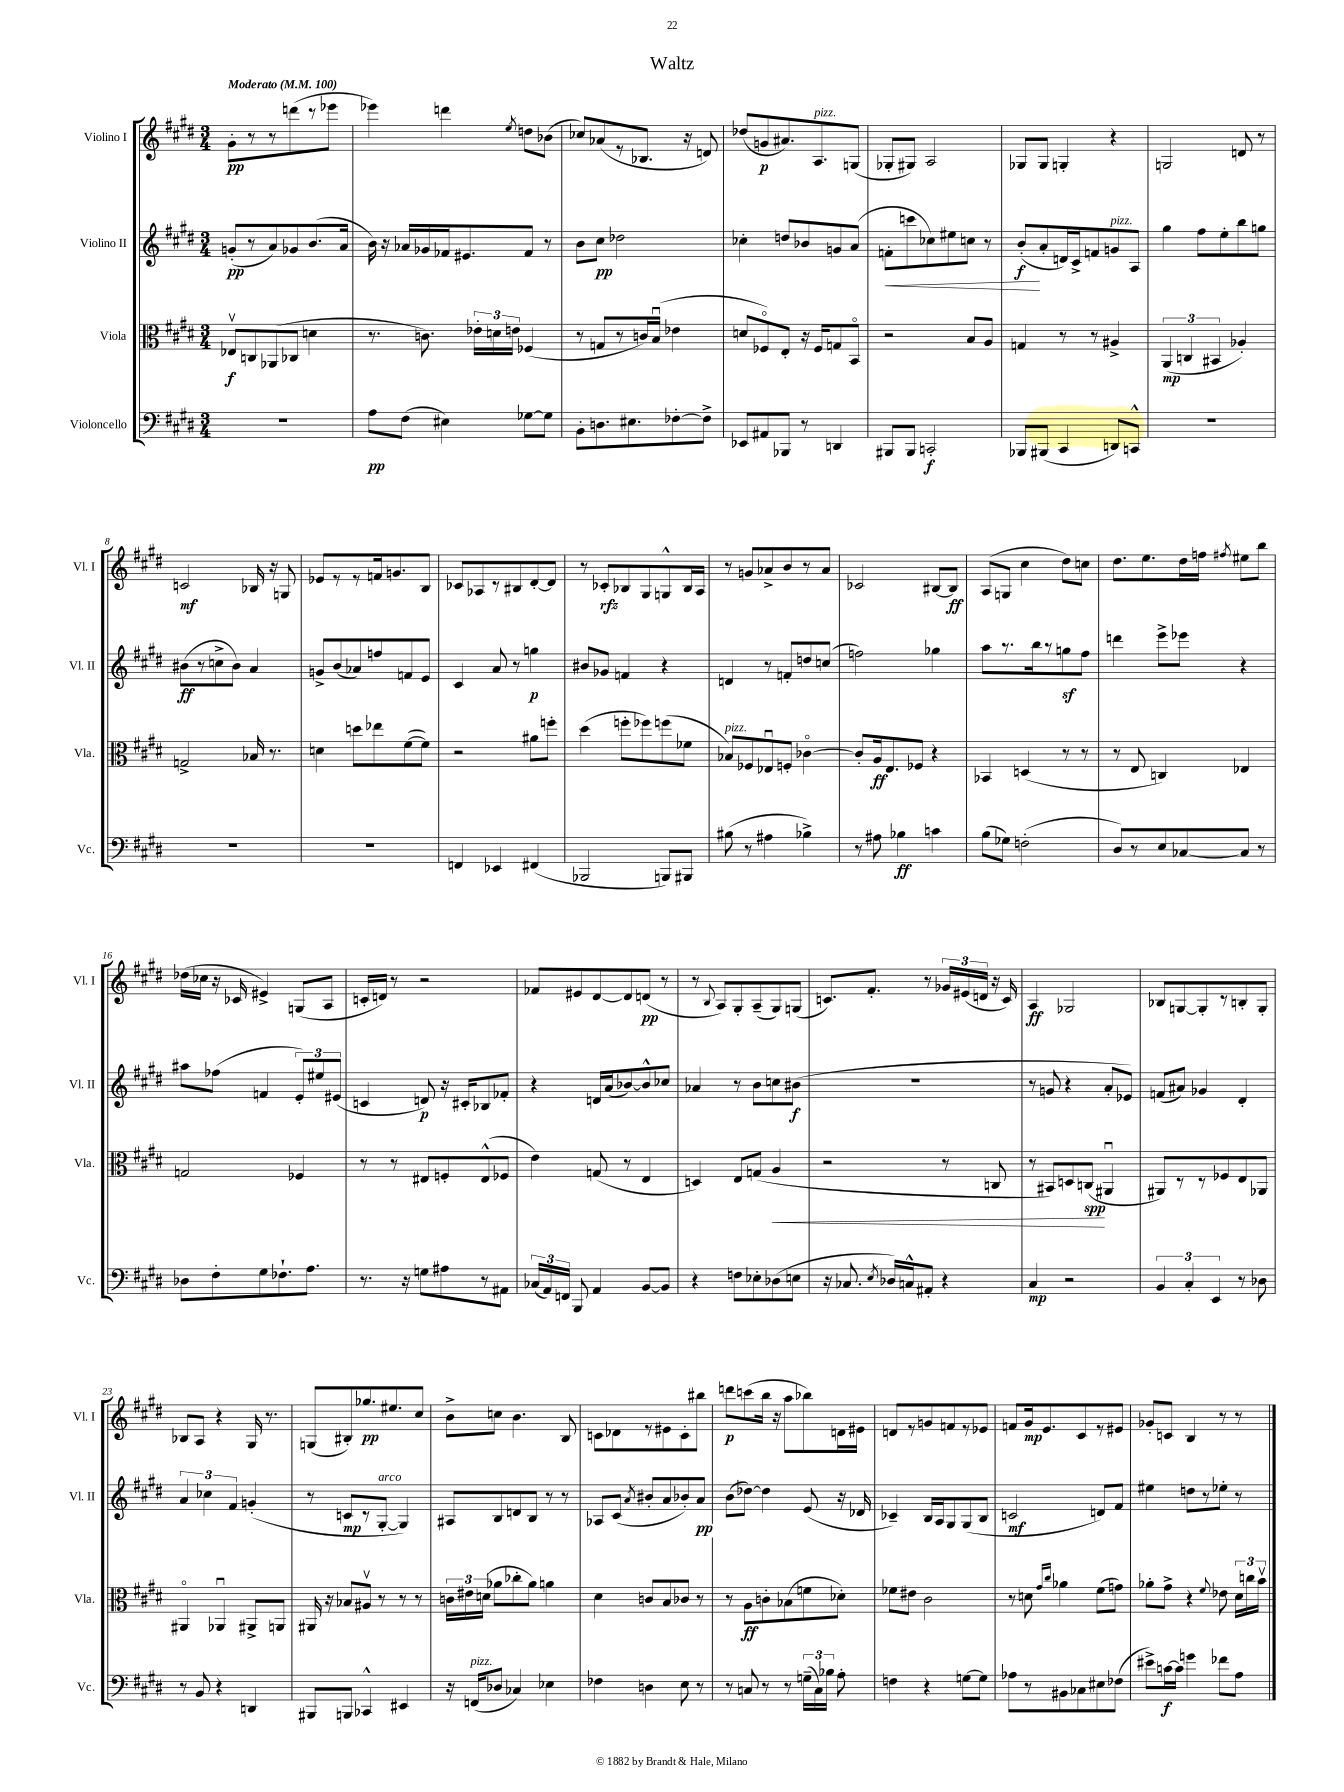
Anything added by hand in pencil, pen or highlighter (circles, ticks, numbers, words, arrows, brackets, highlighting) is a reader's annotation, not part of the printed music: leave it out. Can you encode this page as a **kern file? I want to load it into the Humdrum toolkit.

**kern	**kern	**kern	**kern
*staff4	*staff3	*staff2	*staff1
*clefF4	*clefC3	*clefG2	*clefG2
*k[f#c#g#d#]	*k[f#c#g#d#]	*k[f#c#g#d#]	*k[f#c#g#d#]
*M3/4	*M3/4	*M3/4	*M3/4
*MM100	*MM100	*MM100	*MM100
2.r	8E-v	(8g'	8g#'
.	8C	8r	8r
.	(8AA-	8a)	8r
.	8C-	8g-	(8ddd
.	4d	(8.b	8r
.	.	.	8eee-
.	.	16a	.
=	=	=	=
8A	8.r	16b)	4eee-)
.	.	16r	.
(8F#	.	16a-	.
.	8.c)	16g-	.
4E#)	.	16f-	4ddd
.	.	8.e#	.
.	24e-'	.	.
.	24d	.	.
.	24e	.	.
.	.	.	8qee
[8G-	(4F-	8f-	8dd
8G-]	.	8r	(8b-
=	=	=	=
8BB'	8r	8b	8cc-)
8.D	8G	8cc#	(8a-
.	8r	2dd-	8r
8.E#	.	.	.
.	16c)	.	8.B-
.	(16Bu	.	.
[8F-'	4e-	.	.
.	.	.	16r
8F-^]	.	.	8d)
=	=	=	=
8EE-	8d	4cc-'	(8dd-
8AA#	8F-o)	.	8g
8BBB-	8E'	8dd	8.a#)
8r	16r	8b-	.
.	16F-	.	8.A
4DD	8G	8g	.
.	8BBo	(8a	(8G
=	=	=	=
8BBB#	2r	8f'	8G-'
8BBB#	.	8ccc	8G#)
2CC'	.	8cc-)	2A
.	.	8ee#	.
.	8B	8cc	.
.	8A	8r	.
=	=	=	=
8BBB-	4G	(8b'	8G-
(8BBB#	.	8a'	8G-
4CC#	8r	16d)	4G'
.	.	16c#^	.
.	8r	8f	.
8DD)	4A#^	8g	4r
8CC^^	.	8A	.
=	=	=	=
2.r	(6AA	4gg#	2G
.	6C	.	.
.	.	8ff#	.
.	6BB#	.	.
.	.	8ee'	.
.	4A-')	8bb	8d
.	.	8gg	8r
=	=	=	=
2.r	2G^	(8b#	2c
.	.	8r	.
.	.	8cc^	.
.	.	8b#)	.
.	16B-	4a	16B-
.	8.r	.	16r
.	.	.	8G
=	=	=	=
2.r	4d	8g^	8e-
.	.	(8b	8r
.	8dd	8a-)	8r
.	8ee-	8ff	16f
.	.	.	8.g
.	([8f#	8f	.
.	8f#])	8e	8B
=	=	=	=
4FF	2r	4c#	8c-
.	.	.	8A-
4EE-	.	8a	8r
.	.	8r	8B#
(4FF#	8a#	4gg	[8d#'
.	8ff'	.	8d#]
=	=	=	=
2BBB-	(4dd#	8b#	8r
.	.	8g-	8c-'
.	8ff'	4f	8B-
.	8ff-)	.	8G#
8BBB)	(8ff	4r	8G^^
8BBB#	8f-	.	16B-
.	.	.	16A
=	=	=	=
(8B#	8B-)	4d	8r
8r	8F-	.	8g
4A#	8E-u	8r	8a-^
.	8F'	8f'	8b
4B-^)	[4c-o	8dd	8r
.	.	(8cc	8a-
=	=	=	=
8r	8c-']	2ff)	2c-
8A#	16A	.	.
.	8.E	.	.
4B-	.	.	.
.	8F-	.	.
4c	4r	4gg-	[8B#
.	.	.	8B#]
=	=	=	=
(8B	4BB-	8aa	(8A
8G-)	.	8.r	8G
(2F'	(4D	.	4cc#
.	.	16bb	.
.	.	8r	.
.	8r	8gg	8dd#)
.	8r	8ff#	8cc
=	=	=	=
8D#)	8r	4ddd	8.dd#
8r	8E	.	.
.	.	.	8.ee
8E	4C)	8eee^	.
[8C-	.	8eee-	16dd#
.	.	.	16ff
.	.	.	8qff#
8C-]	4E-	4r	8ee#
8r	.	.	8bb
=	=	=	=
8D-	2G	8aa#	(16dd-
.	.	.	16cc-
8F#'	.	(8ff-	16r
.	.	.	16c-
8G#	.	4f	4e#^)
8.F-`	.	.	.
.	4F-	12e')	(8G
8.A	.	.	.
.	.	12ee#	.
.	.	.	8A
.	.	(12e#	.
=	=	=	=
8.r	8r	4c	16c'
.	.	.	16d)
.	8r	.	8r
16r	.	.	.
8G	8E#	8d)	2r
8A#	8F'	16r	.
.	.	16c#'	.
8r	(8E#^^	8B-	.
8AA#	8F-	8f-'	.
=	=	=	=
(24C-	4e)	4r	8f-
24AA)	.	.	.
24FF	.	.	.
8BBB	.	.	8e#
4AA	(8G	16d	[8d#
.	.	(16a	.
.	8r	[8b-)	8d#]
[8BB	4E	8b-^^]	(8d
8BB]	.	8cc-	8r
=	=	=	=
4r	4D)	4a-	8r
.	.	.	8qqB
.	.	.	8A)
8F	8E	8r	8G#'
8E-'	(8G	8b	(8A~
(8D-	4A	8cc	8G#)
8E	.	(8b#	(8G
=	=	=	=
16r	2r	2.r	8.c)
8.C-	.	.	.
.	.	.	8.f#'
8qE	.	.	.
16D-)	.	.	.
16C^^	.	.	.
8AA#'	.	.	8r
4r	8r	.	24g-
.	.	.	(24e#
.	.	.	24d
.	8C	.	16r
.	.	.	16c)
=	=	=	=
4C#	8r	8r	4A
.	8BB#)	8g	.
2r	8D	4r	2G-
.	(8C	.	.
.	4AA#u	8a'	.
.	.	8e-)	.
=	=	=	=
6BB	8AA#)	(8f	8B-
.	8r	8a#)	[8G
6C#'	.	.	.
.	8r	4g-	8G']
6EE	.	.	.
.	8F-	.	8r
8r	8E	4d#'	8B'
8D-	8AA-	.	8G'
=	=	=	=
8r	4AA#o	6a	8B-
8BB	.	.	8A
.	.	6cc-	.
4r	4AA-u	.	4r
.	.	6f#	.
4DD	8AA#^	(4g'	16G#
.	.	.	8.r
.	8AA	.	.
=	=	=	=
8BBB#	16AA#	8r	(8G
.	16r	.	.
8BBB	8B-	8c	8B#')
4CC-^^	8A#v	8r	8.gg-
.	8r	[8G#'	.
.	.	.	8.ee#
4EE#	8r	4G#])	.
.	8r	.	8cc#
=	=	=	=
16r	24c	8A#	8b^
.	24e#	.	.
(16FF	.	.	.
.	(24d	.	.
8D-	8a-	8B	8cc
4C-)	8cc-'	8d	4.b
.	8a-)	8B	.
4E-	4a	8r	.
.	.	8r	8B
=	=	=	=
4F-	4d#	8A-	8c
.	.	(8c#	8d-
.	.	8qa	.
4D	8c	8b#'	8r
.	8B	8a	8e#
8E	8c-	8b-')	8c'
8r	8r	8a	8bb#
=	=	=	=
8r	8r	(8b	8ddd
8C	8A	[8dd-)	(8ccc
8r	8c'	4dd-]	16bb
.	.	.	16r
8r	(8B-	.	8aa
(24G~	8f	(8e	8bb-)
24C)	.	.	.
24B-	.	.	.
8A'	8d-')	16r	16d
.	.	16d-	16e#
=	=	=	=
4F	8f-	4c-~)	8d
.	8e#	.	8r
4r	2c#	16B	8g
.	.	16A	.
.	.	8G#	8f
[8G	.	(8G#	8r
8G]	.	8B	8e-
=	=	=	=
8A-	8r	2c	8f
8r	8d	.	16g#
.	.	.	8.e
.	16qqg#	.	.
.	16qqcc#	.	.
8BB#	4a-	.	.
8C-	.	.	8c#
8E#	(8f#	8d)	8r
(8F-	8g)	8f#	8e#
=	=	=	=
8e#^)	8a-'	4ee#	8g-'
[16c	8g#^	.	8c
16c]	.	.	.
4g	4r	8dd	4B
.	.	8r	.
.	8qqf#	.	.
8f-	8e-	8ee-'	8r
8A	24d#	8r	8r
.	24cc	.	.
.	24bv	.	.
==	==	==	==
*-	*-	*-	*-
